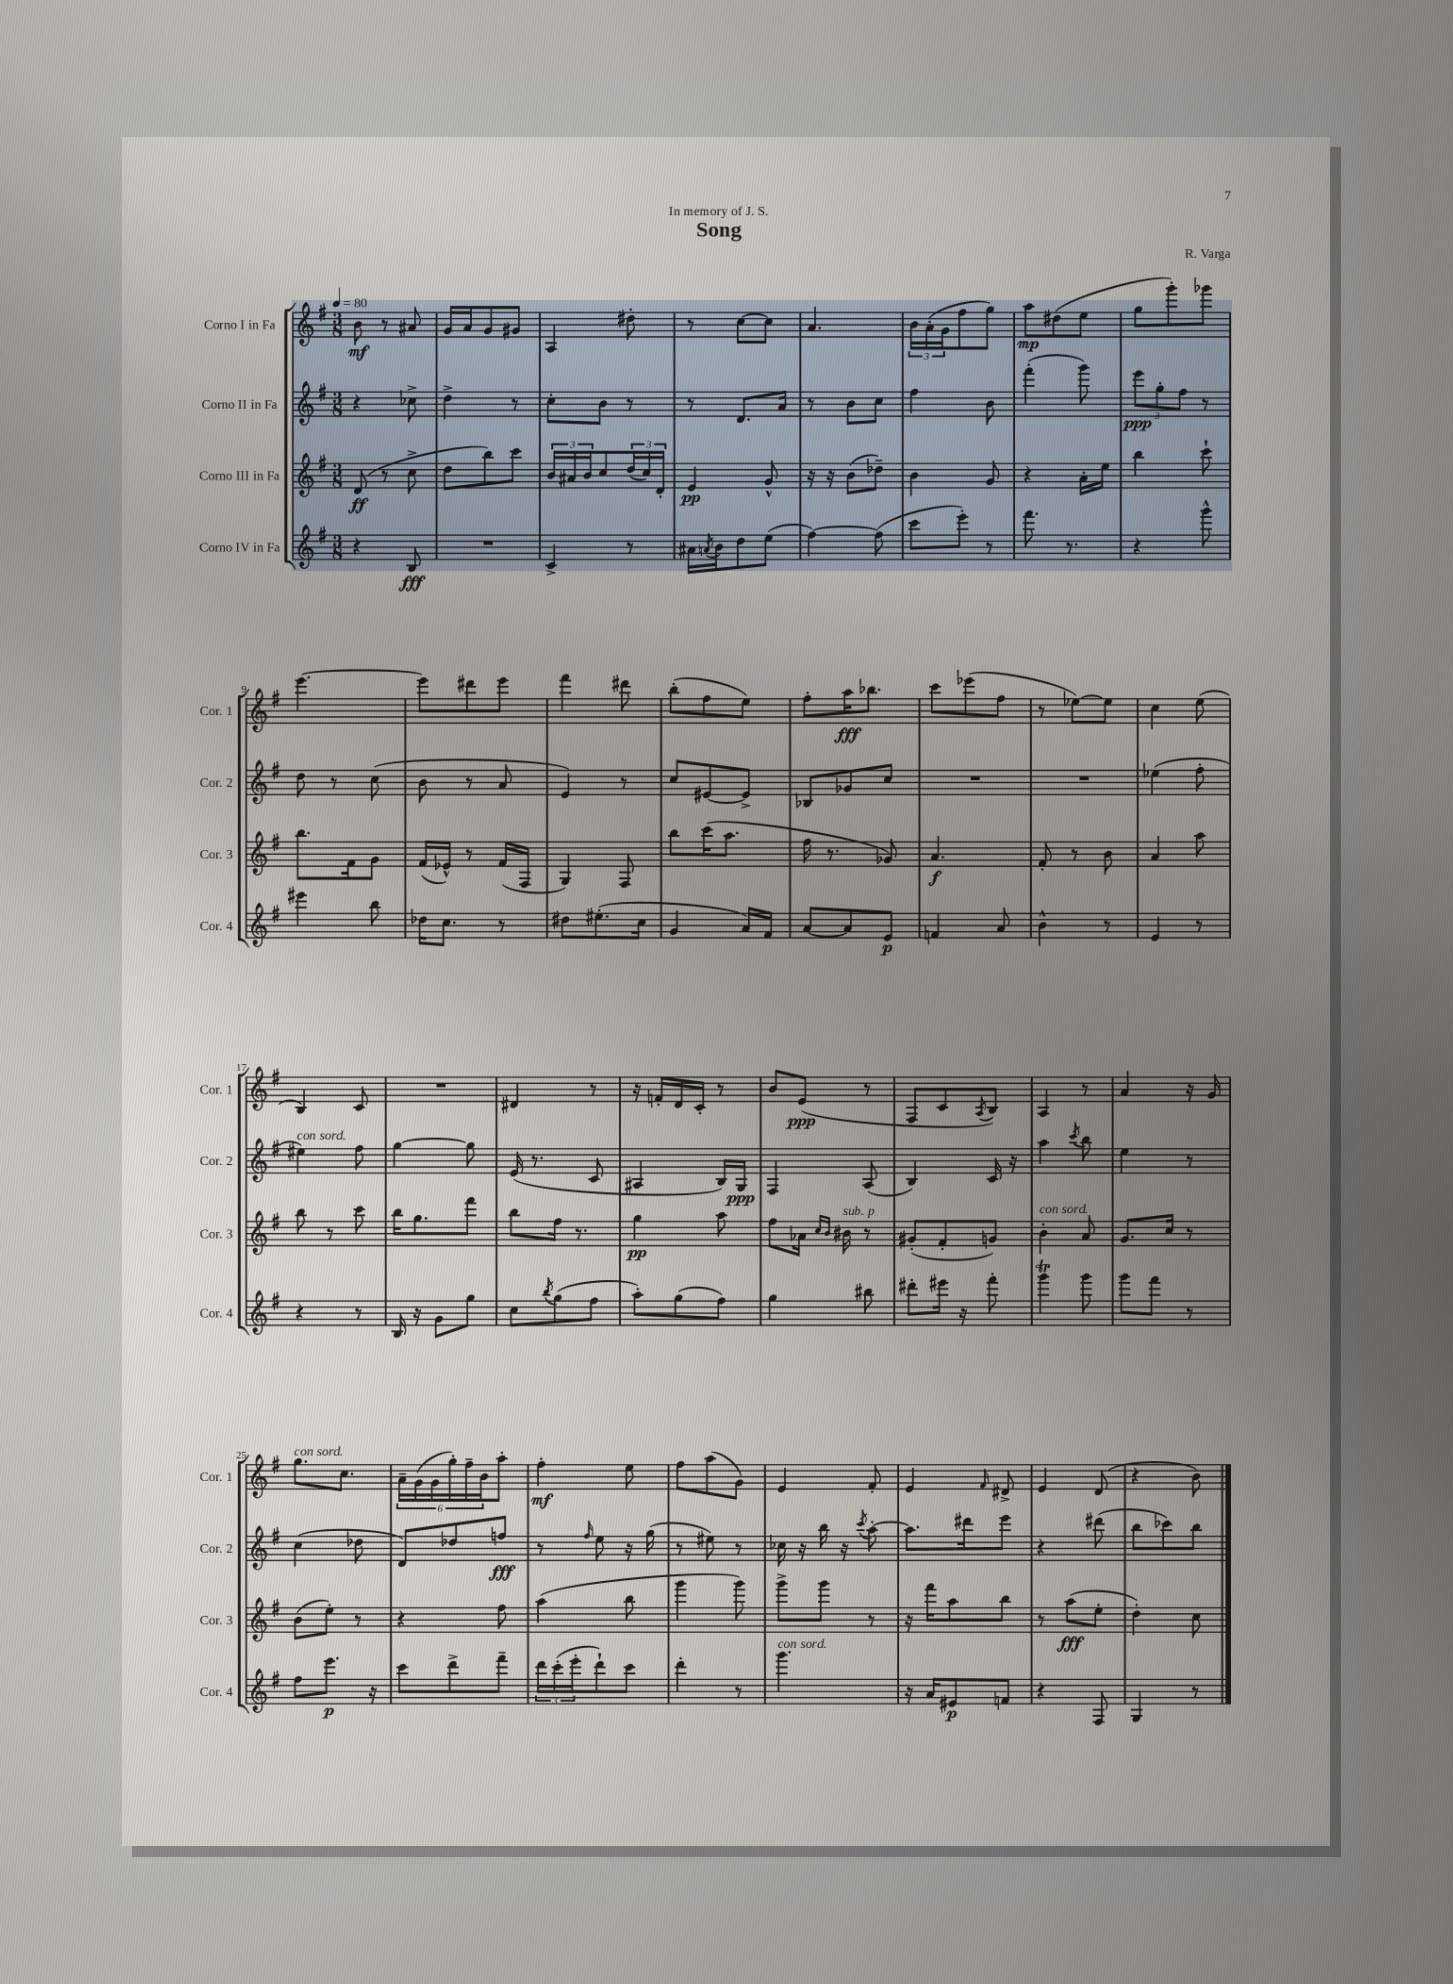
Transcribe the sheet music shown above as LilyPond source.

\header { title = "Song" composer = "R. Varga" dedication = "In memory of J. S." }
<<
\new StaffGroup <<
\new Staff = "s0" \with { instrumentName = "Corno I in Fa" shortInstrumentName = "Cor. 1" } {
    \clef treble \key g \major \numericTimeSignature \time 3/8 \tempo 4 = 80
    b'8\mf r8 ais'8 |
    g'16 a'16 g'8 gis'8 |
    a4 dis''8-. |
    r8 c''8~ c''8 |
    a'4. |
    \tuplet 3/2 { b'16 a'16-.( g'16 } fis''8 g''8) |
    a''8\mp dis''8( e''8 |
    g''8 g'''8-.) ges'''8 |
    e'''4.~ |
    e'''8 dis'''8 e'''8 |
    fis'''4 dis'''8 |
    b''8-.( fis''8 e''8) |
    fis''8-. a''16\fff bes''8. |
    c'''8 ees'''8( fis''8 |
    r8 ees''8~) ees''8 |
    c''4 e''8( |
    b4) c'8 |
    R4. |
    dis'4 r8 |
    r16 f'16-. d'16 c'16-. r8 |
    b'8 e'8\ppp( r8 |
    fis8 c'8 \acciaccatura { a8 } b8) |
    a4 r8 |
    a'4 r16 g'16 |
    g''8.^\markup { \italic "con sord." } c''8. |
    \tuplet 6/4 { a'16-- g'16( g'16 g''16-.) fis''16-- b'16 } a''8-. |
    fis''4-.\mf e''8 |
    fis''8 a''8( g'8) |
    e'4 fis'8-. |
    e'4 \grace { fis'16 } dis'8-> |
    e'4 d'8( |
    r4 b'8) \bar "|." |
}
\new Staff = "s1" \with { instrumentName = "Corno II in Fa" shortInstrumentName = "Cor. 2" } {
    \clef treble \key g \major \numericTimeSignature \time 3/8
    r4 ces''8-> |
    d''4-> r8 |
    c''8-. b'8 r8 |
    r8 d'8. a'16 |
    r8 b'8 c''8 |
    fis''4 b'8 |
    fis'''4-.( g'''8) |
    \tuplet 3/2 { e'''8\ppp g''8-. fis''8 } r8 |
    d''8 r8 c''8( |
    b'8 r8 a'8 |
    e'4) r8 |
    c''8 eis'8~ eis'8-> |
    bes8 ges'8 c''8 |
    R4. |
    R4. |
    ees''4( fis''8-. |
    eis''4^\markup { \italic "con sord." }) fis''8 |
    g''4~ g''8 |
    e'16( r8. c'8 |
    ais4 b16) g16\ppp |
    fis4 a8( |
    b4) c'16 r16 |
    a''4 \acciaccatura { c'''8 } b''8 |
    e''4 r8 |
    c''4( des''8 |
    d'8) des''8 f''8\fff |
    r8 \grace { fis''16 } e''8 r16 g''16( |
    r8 eis''8) r8 |
    ces''16 r16 b''16 r16 \acciaccatura { c'''8 } a''8~-. |
    a''8. dis'''16 e'''8 |
    r4 dis'''8( |
    b''8 ces'''8) b''8 \bar "|." |
}
\new Staff = "s2" \with { instrumentName = "Corno III in Fa" shortInstrumentName = "Cor. 3" } {
    \clef treble \key g \major \numericTimeSignature \time 3/8
    d'8\ff( r8 c''8-> |
    d''8 b''8) c'''8 |
    \tuplet 3/2 { b'16 ais'16 b'16 } c''8 \tuplet 3/2 { d''16( c''16) d'16-. } |
    e'4\pp g'8-^ |
    r16 r16 b'8( des''8--) |
    b'4 g'8 |
    r4 a'16-. e''16 |
    b''4 c'''8-! |
    b''8. fis'16 g'8 |
    fis'16( ees'16-^) r8 fis'16( fis16 |
    g4) fis8 |
    b''8 c'''16( a''8. |
    fis''16 r8. ges'8) |
    a'4.\f |
    fis'8-. r8 b'8 |
    a'4 a''8 |
    b''8 r8 c'''8 |
    b''16 g''8. fis'''8 |
    b''8 fis''16 r8. |
    g''4\pp a''8 |
    fis''8 aes'16 \grace { c''16 b'16 } bis'16^\markup { \italic "sub. p" } r8 |
    gis'8-.( fis'8-. g'8) |
    b'4-.^\markup { \italic "con sord." } a'8 |
    g'8. c''16 r8 |
    b'8( e''8-.) r8 |
    r4 fis''8 |
    a''4( b''8 |
    g'''4 g'''8) |
    g'''8-> g'''8 r8 |
    r16 fis'''16 a''8 b''8 |
    r8 a''8\fff( e''8-. |
    d''4-.) c''8 \bar "|." |
}
\new Staff = "s3" \with { instrumentName = "Corno IV in Fa" shortInstrumentName = "Cor. 4" } {
    \clef treble \key g \major \numericTimeSignature \time 3/8
    r4 b8\fff |
    R4. |
    c'4-> r8 |
    ais'16 \acciaccatura { a'8 } b'16 d''8 e''8( |
    fis''4~) fis''8( |
    c'''8 e'''8-.) r8 |
    fis'''8. r8. |
    r4 g'''8-^ |
    eis'''4 b''8 |
    des''16 c''8. r8 |
    dis''8 eis''8.-.( c''16 |
    g'4 a'16) fis'16 |
    a'8~ a'8 e'8\p |
    f'4 a'8 |
    b'4-^ r8 |
    e'4 r8 |
    r4 r8 |
    b16 r16 g'8 g''8 |
    c''8 \acciaccatura { b''8 } g''8( fis''8 |
    a''8-.) g''8( fis''8) |
    g''4 bis''8 |
    dis'''8-. eis'''16 r16 fis'''8-. |
    g'''4\trill g'''8 |
    g'''8 fis'''8 r8 |
    fis''8 e'''8.\p r16 |
    c'''8 d'''8-> fis'''8-- |
    \tuplet 3/2 { d'''16 c'''16-.( e'''16-. } d'''8-!) c'''8 |
    d'''4-. r8 |
    g'''4.^\markup { \italic "con sord." } |
    r16 a'16 eis'8\p f'8 |
    r4 fis8 |
    g4 r8 \bar "|." |
}
>>
>>
